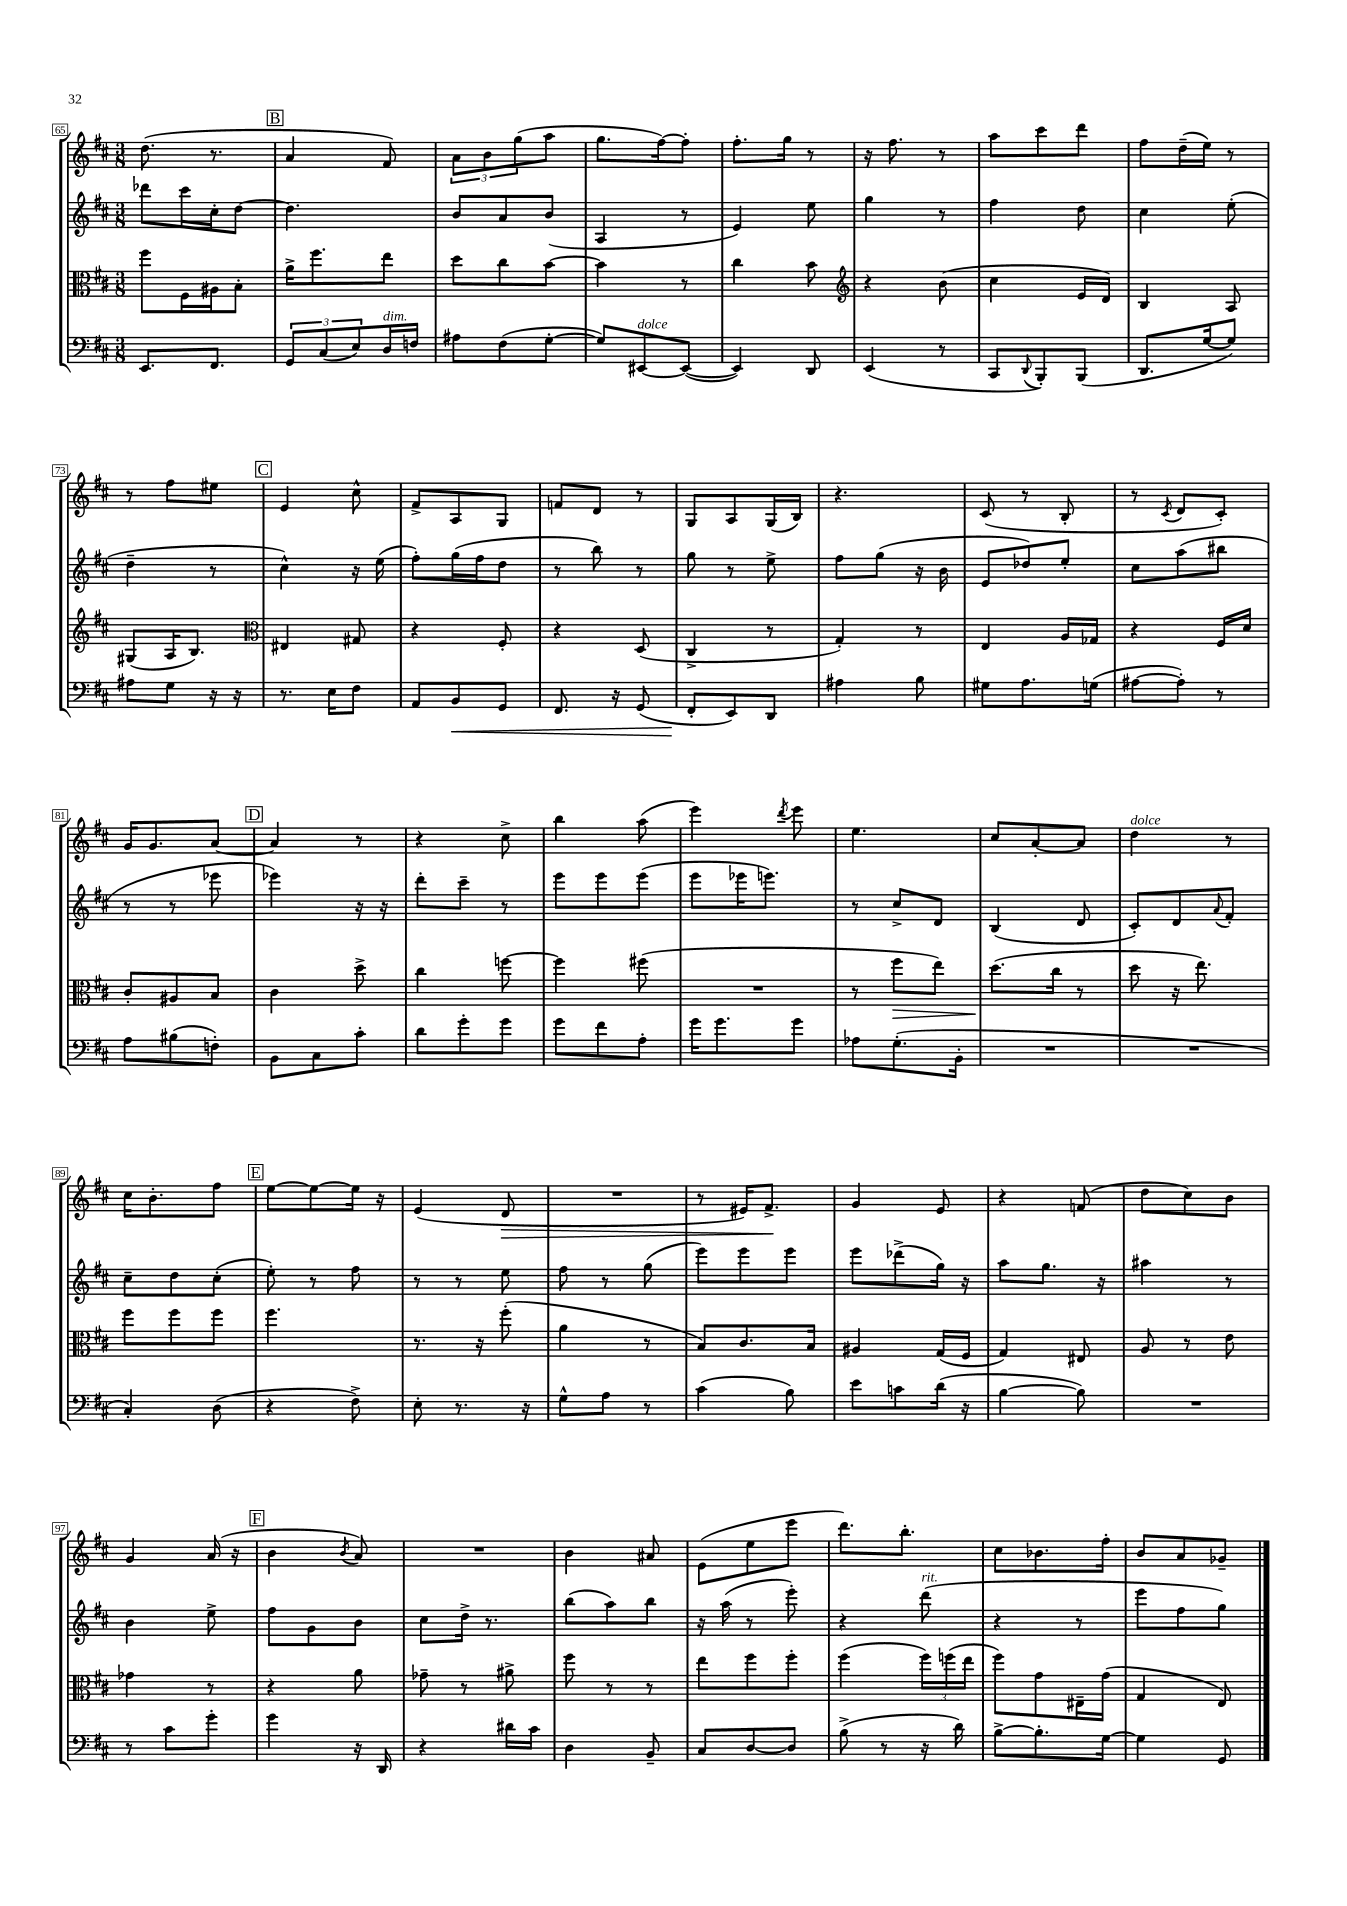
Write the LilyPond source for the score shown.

<<
\new StaffGroup <<
\new Staff = "s0" {
    \clef treble \key d \major \numericTimeSignature \time 3/8
    d''8.( r8. |
    \mark \markup { \box "B" } a'4 fis'8) |
    \tuplet 3/2 { a'8 b'8 g''8( } a''8 |
    g''8. fis''16~) fis''8-. |
    fis''8.-. g''16 r8 |
    r16 fis''8. r8 |
    a''8 cis'''8 d'''8 |
    fis''8 d''16--( e''16) r8 |
    r8 fis''8 eis''8 |
    \mark \markup { \box "C" } e'4 cis''8-^ |
    fis'8-> a8 g8 |
    f'8 d'8 r8 |
    g8 a8 g16( b16) |
    r4. |
    cis'8( r8 b8-. |
    r8 \acciaccatura { cis'8 } d'8 cis'8-.) |
    g'16 g'8. a'8~ |
    \mark \markup { \box "D" } a'4 r8 |
    r4 cis''8-> |
    b''4 a''8( |
    e'''4) \acciaccatura { d'''8 } e'''8 |
    e''4. |
    cis''8 a'8~-. a'8 |
    d''4^\markup { \italic "dolce" } r8 |
    cis''16 b'8.-. fis''8 |
    \mark \markup { \box "E" } e''8~ e''8~ e''16 r16 |
    e'4( d'8\> |
    R4. |
    r8 eis'16) fis'8.->\! |
    g'4 e'8 |
    r4 f'8( |
    d''8 cis''8) b'8 |
    g'4 a'16( r16 |
    \mark \markup { \box "F" } b'4 \acciaccatura { b'8 } a'8) |
    R4. |
    b'4 ais'8 |
    e'8( e''8 e'''8 |
    d'''8.) b''8.-. |
    cis''8 bes'8. fis''16-. |
    b'8 a'8 ges'8-- \bar "|." |
}
\new Staff = "s1" {
    \clef treble \key d \major \numericTimeSignature \time 3/8
    des'''8 cis'''16 cis''16-. d''8~ |
    \mark \markup { \box "B" } d''4. |
    b'8 a'8 b'8( |
    a4 r8 |
    e'4) e''8 |
    g''4 r8 |
    fis''4 d''8 |
    cis''4 e''8-.( |
    d''4-- r8 |
    \mark \markup { \box "C" } cis''4-^) r16 e''16( |
    fis''8-.) g''16( fis''16 d''8 |
    r8 b''8) r8 |
    g''8 r8 e''8-> |
    fis''8 g''8( r16 b'16 |
    e'8 des''8) e''8-. |
    cis''8 a''8( bis''8 |
    r8 r8 ees'''8 |
    \mark \markup { \box "D" } ees'''4) r16 r16 |
    d'''8-. cis'''8-- r8 |
    e'''8 e'''8 e'''8( |
    e'''8 ees'''16 e'''8.) |
    r8 cis''8-> d'8 |
    b4( d'8 |
    cis'8-.) d'8 \appoggiatura { a'8 } fis'8-. |
    cis''8-- d''8 cis''8-.( |
    \mark \markup { \box "E" } e''8-.) r8 fis''8 |
    r8 r8 e''8 |
    fis''8 r8 g''8( |
    e'''8) e'''8 e'''8 |
    e'''8 des'''8->( g''16) r16 |
    a''8 g''8. r16 |
    ais''4 r8 |
    b'4 e''8-> |
    \mark \markup { \box "F" } fis''8 g'8 b'8 |
    cis''8 d''16-> r8. |
    b''8( a''8) b''8 |
    r16 a''16( r8 e'''8-.) |
    r4 d'''8^\markup { \italic "rit." }( |
    r4 r8 |
    e'''8 fis''8 g''8) \bar "|." |
}
\new Staff = "s2" {
    \clef alto \key d \major \numericTimeSignature \time 3/8
    fis''8 fis16 ais16 b8-. |
    \mark \markup { \box "B" } a'16-> fis''8. e''8 |
    d''8 cis''8 b'8~ |
    b'4 r8 |
    cis''4 b'8 |
    \clef treble r4 b'8( |
    cis''4 e'16 d'16) |
    b4 a8 |
    gis8( a16 b8.) |
    \mark \markup { \box "C" } \clef alto eis4 gis8 |
    r4 fis8-. |
    r4 d8( |
    cis4-> r8 |
    g4-.) r8 |
    e4 a16 ges16 |
    r4 fis16 d'16 |
    cis'8-. ais8 b8 |
    \mark \markup { \box "D" } cis'4 d''8-> |
    cis''4 f''8~ |
    f''4 fis''8( |
    R4. |
    r8 fis''8\> e''8) |
    d''8.\!( cis''16 r8 |
    d''8 r16 e''8.) |
    fis''8 fis''8 fis''8 |
    \mark \markup { \box "E" } fis''4. |
    r8. r16 fis''8-.( |
    a'4 r8 |
    b8) cis'8. b16 |
    ais4 g16( fis16 |
    g4) eis8 |
    a8 r8 e'8 |
    ges'4 r8 |
    \mark \markup { \box "F" } r4 a'8 |
    ges'8-- r8 ais'8-> |
    fis''8 r8 r8 |
    e''8 fis''8 fis''8-. |
    fis''4( \tuplet 3/2 { fis''16) f''16( e''16 } |
    fis''8) g'8 eis16-- g'16( |
    g4 e8) \bar "|." |
}
\new Staff = "s3" {
    \clef bass \key d \major \numericTimeSignature \time 3/8
    e,8. fis,8. |
    \mark \markup { \box "B" } \tuplet 3/2 { g,8 cis8( e8) } d16^\markup { \italic "dim." } f16 |
    ais8 fis8( g8~-. |
    g8) eis,8~^\markup { \italic "dolce" } eis,8~( |
    eis,4) d,8 |
    e,4( r8 |
    cis,8 \appoggiatura { d,8 } b,,8-.) b,,8( |
    d,8. g16~ g8) |
    ais8 g8 r16 r16 |
    \mark \markup { \box "C" } r8. e16 fis8 |
    a,8 b,8\< g,8 |
    fis,8. r16 g,8( |
    fis,8-.\! e,8) d,8 |
    ais4 b8 |
    gis8 a8. g16( |
    ais8~ ais8-.) r8 |
    a8 bis8( f8-.) |
    \mark \markup { \box "D" } b,8 cis8 cis'8-. |
    d'8 g'8-. g'8 |
    g'8 fis'8 a8-. |
    g'16 g'8. g'8 |
    aes8 g8.-.( b,16-. |
    R4. |
    R4. |
    cis4-.) d8( |
    \mark \markup { \box "E" } r4 fis8->) |
    e8-. r8. r16 |
    g8-^ a8 r8 |
    cis'4( b8) |
    e'8 c'8 d'16( r16 |
    b4~ b8) |
    R4. |
    r8 cis'8 g'8-. |
    \mark \markup { \box "F" } g'4 r16 d,16 |
    r4 dis'16 cis'16 |
    d4 b,8-- |
    cis8 d8~ d8 |
    b8->( r8 r16 d'16) |
    b8~-> b8.-. g16~ |
    g4 g,8 \bar "|." |
}
>>
>>
\layout { \context { \Score currentBarNumber = #65 \override BarNumber.stencil = #(make-stencil-boxer 0.1 0.3 ly:text-interface::print) } }
